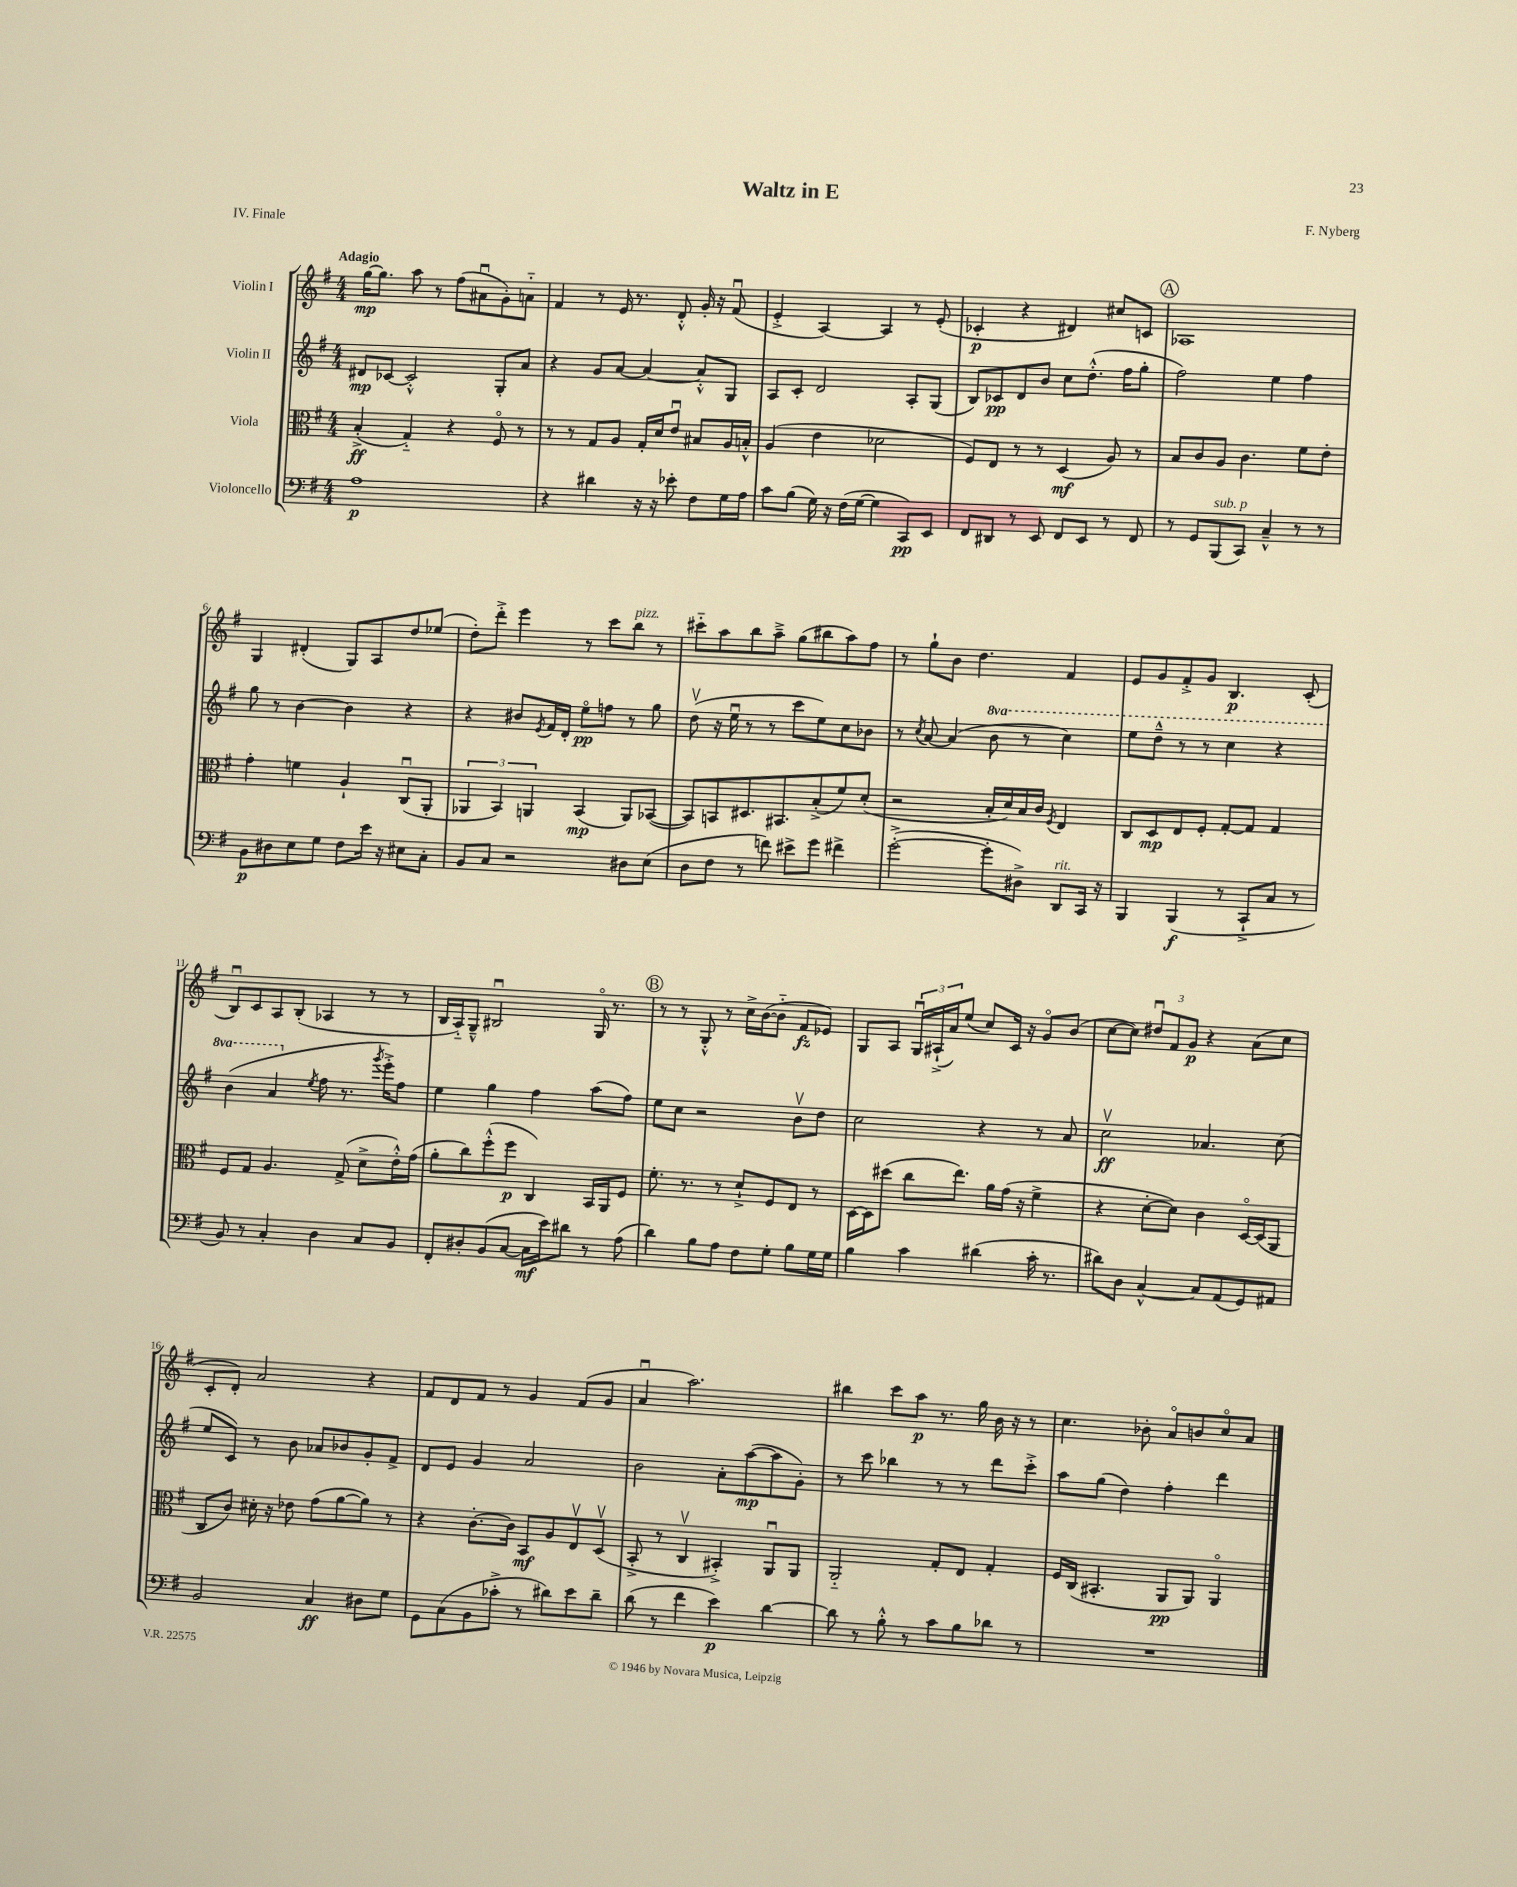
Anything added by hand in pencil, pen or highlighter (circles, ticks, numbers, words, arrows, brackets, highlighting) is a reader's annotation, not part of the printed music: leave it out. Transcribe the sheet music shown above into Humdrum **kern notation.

**kern	**kern	**kern	**kern
*staff4	*staff3	*staff2	*staff1
*clefF4	*clefC3	*clefG2	*clefG2
*k[f#]	*k[f#]	*k[f#]	*k[f#]
*M4/4	*M4/4	*M4/4	*M4/4
1A	(4B'^/	8d#/L	[16gg\LK
.	.	.	8.gg\]J
.	.	[8c-/J	.
.	4G'~/)	2c-'^^/]	8aa\
.	.	.	8r
.	4r	.	(8ff#\L
.	.	.	8a#u\
.	8F#o/	8G'/L	8g'\)
.	8r	8a/J	8a'~\J
=	=	=	=
4r	8r	4r	4f#/
.	8r	.	.
4d#\	8G/L	8g/L	8r
.	8A/J	[8a/J	16e/
.	.	.	8.r
16r	16G'/LL	4a/_	.
16r	16d/J	.	.
8e-'\	8eu/J	.	8d'^^/
8F#\L	8B#/L	8a'^^/]L	16g'/
.	.	.	16r
16G\L	16A/L	8G/J	(8f#u/
16A\JJ	16B'^^/JJ	.	.
=	=	=	=
8c\L	(4A/	8A/L	4e'^/
(8B\J	.	8c'/J	.
16G\)	4e\	2d/	[4A/)
16r	.	.	.
(16F#\LL	.	.	.
[16G\JJ	.	.	.
4G\]	2d-\	.	4A/]
8CC/L)	.	8A'/L	8r
8EE/J	.	(8G/J	(8e'/
=	=	=	=
8FF#/L	8F#/L)	8B/L)	4c-'/
8DD#/J	8E/J	8c-/	.
8r	8r	8d/	4r
8EE/	8r	8b/J	.
8FF#/L	(4D/	8cc\L	4d#/)
8EE/J	.	(8.dd'^^\J	.
8r	8A/)	.	8cc#/L
.	.	16ff#\LK	.
8FF#/	8r	8gg'\J	8c/J
=	=	=	=
8r	8B/L	2ff#\)	1A-
8GG/L	8c/	.	.
(8BBB/	8A/J	.	.
8CC/J)	4.c\	.	.
4C~^^/	.	4ee\	.
8r	8f#\L	4ff#\	.
8r	8e'\J	.	.
=	=	=	=
8BB\L	4g'\	8gg\	4G/
8D#\	.	8r	.
8E\	4f\	[4b\	(4d#'/
8G\J	.	.	.
8F#\L	4A`/	4b\]	8G/L)
16e\Jk	.	.	8A/
16r	.	.	.
8E#\L	(8Cu/L	4r	8dd/
8C'\J	8AA'/J	.	(8ee-/J
=	=	=	=
8BB/L	6AA-/	4r	8dd'\L)
8C/J	.	.	8ddd'^\J
.	6BB/)	.	.
2r	.	8b#/L	4eee\
.	6AA/	.	.
.	.	8qe/	.
.	.	16f#/L	.
.	.	16d'/JJ	.
.	(4BB/	8eeo\L	8r
.	.	8ff\J	8ccc\L
8D#\L	8AA/L)	8r	8bb\J
(8E\J	([8BB-/J	8gg\	8r
=	=	=	=
8D\L	8BB-/]L)	(8ddv\	8ccc#'~\L
8F#\J	8BB/	16r	8aa\
.	.	16eeu\	.
8r	8.D#/	8r	8bb\
8f\)	.	8r	8aa~^\J
.	8.BB#/	.	.
8e#^\L	.	8ccc\L	(8gg\L
8g\J	(8B'^/	8ee\)	8bb#\
4f#^\	8f#/)	8cc\	8aa\)
.	(8d'/J	8b-\J	8ff#\J
=	=	=	=
([2g'^\	2r	8r	8r
.	.	8qcc/	.
.	.	[8a/	8gg`\L
.	.	(4a/]	8b\J
.	.	.	4.dd\
8g'\]L	16B'/LL	8bb\	.
.	16d/)	.	.
8D#^\J)	16B/	8r	.
.	16c/JJ	.	.
.	8qF#/	.	.
8DD/L	4E/	4ccc\)	4f#/
16CC/Jk	.	.	.
16r	.	.	.
=	=	=	=
4BBB/	8C/L	8eee\L	8e/L
.	8D/	8ddd~^^\J	8g/
(4BBB/	8E/	8r	8f#'^/
.	8F#'/J	8r	8g/J
8r	[8G'/L	4ccc\	4.B/
8CC`^/L	8G/]J	.	.
8C/J	4G/	4r	.
8r	.	.	(8c'/
=	=	=	=
8BB/)	8F#/L	(4bb\	8Bu/L)
8r	8G/J	.	8c/
4C'/	4.A/	4aa/	8A/
.	.	.	(8B'/J
.	.	8qee/	.
4D\	.	8ff#\	4A-/
.	(8G^/	8.r	.
8C/L	8d^\L	.	8r
.	.	8qggg/	.
.	.	16eee'^\LK)	.
8BB/J	16e'^^\L)	8ff#\J	8r
.	(16g\JJ	.	.
=	=	=	=
8FF#'/L	8a'\L	4ee\	16B/LL
.	.	.	16A'~/J)
8D#'/	8cc\)	.	8G~^^/J
(8BB/	(8ff#'^^\	4gg\	2B#u/
[8C/J	8ff#\J	.	.
16C\]LL	4C/)	4ff#\	.
16e\J)	.	.	.
8d#\J	.	.	.
8r	16BB/LL	(8aa\L	16Go/
.	16AA/J	.	8.r
(8A\	8F#/J	8ff#\J)	.
=	=	=	=
4d\)	8.f#'\	8ee\L	8r
.	.	8cc\J	8r
.	8.r	.	.
8B\L	.	2r	8G'^^/
8A\J	8r	.	8r
8F#\L	8d`^/L	.	16cc^\LL
.	.	.	([16b\J
8G'\J	8F#/	.	8b'~\]J
8B\L	8E/J	8bv\L	8f#/L
16G\L	8r	8dd\J	8e-/J)
16G\JJ	.	.	.
=	=	=	=
4B\	[16D\LL	2cc\	8G/L
.	16D\]J	.	.
.	(8dd#\J	.	8A/J
4c\	8cc\L	.	24Gu/LL
.	.	.	(24A#`^/
.	.	.	24a/J)
.	8.ee\J)	.	(8ee/J
(4d#\	.	4r	8cc/L)
.	16a\LL	.	.
.	(16g\JJ	.	16c/Jk
.	16r	.	16r
16c'\	4f#^\	8r	8go/L
8.r	.	.	.
.	.	8a/	(8b/J
=	=	=	=
8d#\L)	4r	2ccv\	[8cc\L
8D\J	.	.	8cc\]J)
[4C^^/	[8d'\L	.	12dd#u/L
.	.	.	12f#/
.	8d\]J)	.	.
.	.	.	12g/J
8C/]L	4c\	4.a-/	4r
(8AA/	.	.	.
8GG/)	[16Do/LL	.	(8a\L
.	(16D/]J	.	.
8AA#/J	8AA/J	(8cc\	8cc\J
=	=	=	=
2BB/	8C/L	8ee/L	8c'/L
.	8c/J)	8c/J)	8d'/J)
.	16d#'\	8r	2a/
.	16r	.	.
.	8e-\	8b\	.
4C/	(8g\L	8a-/L	.
.	[8a\	8b-/	.
8D#\L	8a\]J)	8g'/	4r
8G\J	8r	8f#^/J	.
=	=	=	=
8GG\L	4r	8d/L	8f#/L
(8C\	.	8e/J	8d/
8BB\	[8.c'\L	4g/	8f#/J
8c-'^\J	.	.	8r
.	16c\]Jk	.	.
8r	8BB/L	2a/	4g/
8d#\L)	8A/	.	.
8e\	8Ev/	.	(8f#/L
8d#~\J	(8Dv/J	.	8g/J
=	=	=	=
(8d\	8BB'^/	2b\	4au/
8r	8r	.	.
4f#\	4Cv/	.	2.aa\)
4e\)	4BB#'^/)	8a'\L	.
.	.	([8aa\	.
[4d\	8AAu/L	8aa\]	.
.	8AA/J	8g'\J)	.
=	=	=	=
8d\]	2AA'~/	8r	4bb#\
8r	.	8ccc\	.
8B'^^\	.	4bb-\	8ccc\L
8r	.	.	8aa\J
8c\L	8G'/L	8r	8.r
8B\	8E/J	8r	.
.	.	.	16gg\
8d-\J	4G'/	8ddd\L	16b\
.	.	.	16r
8r	.	8ccc'^\J	8r
=	=	=	=
1r	16F#/LL	8aa\L	4.cc\
.	(16C/JJ	.	.
.	4.BB#'/	(8gg\J	.
.	.	4dd\)	.
.	.	.	8b-'\
.	8AA/L	4ff#'\	8ao/L
.	8AA/J)	.	8b/
.	4AAo/	4ddd\	8cco/
.	.	.	8a/J
==	==	==	==
*-	*-	*-	*-
